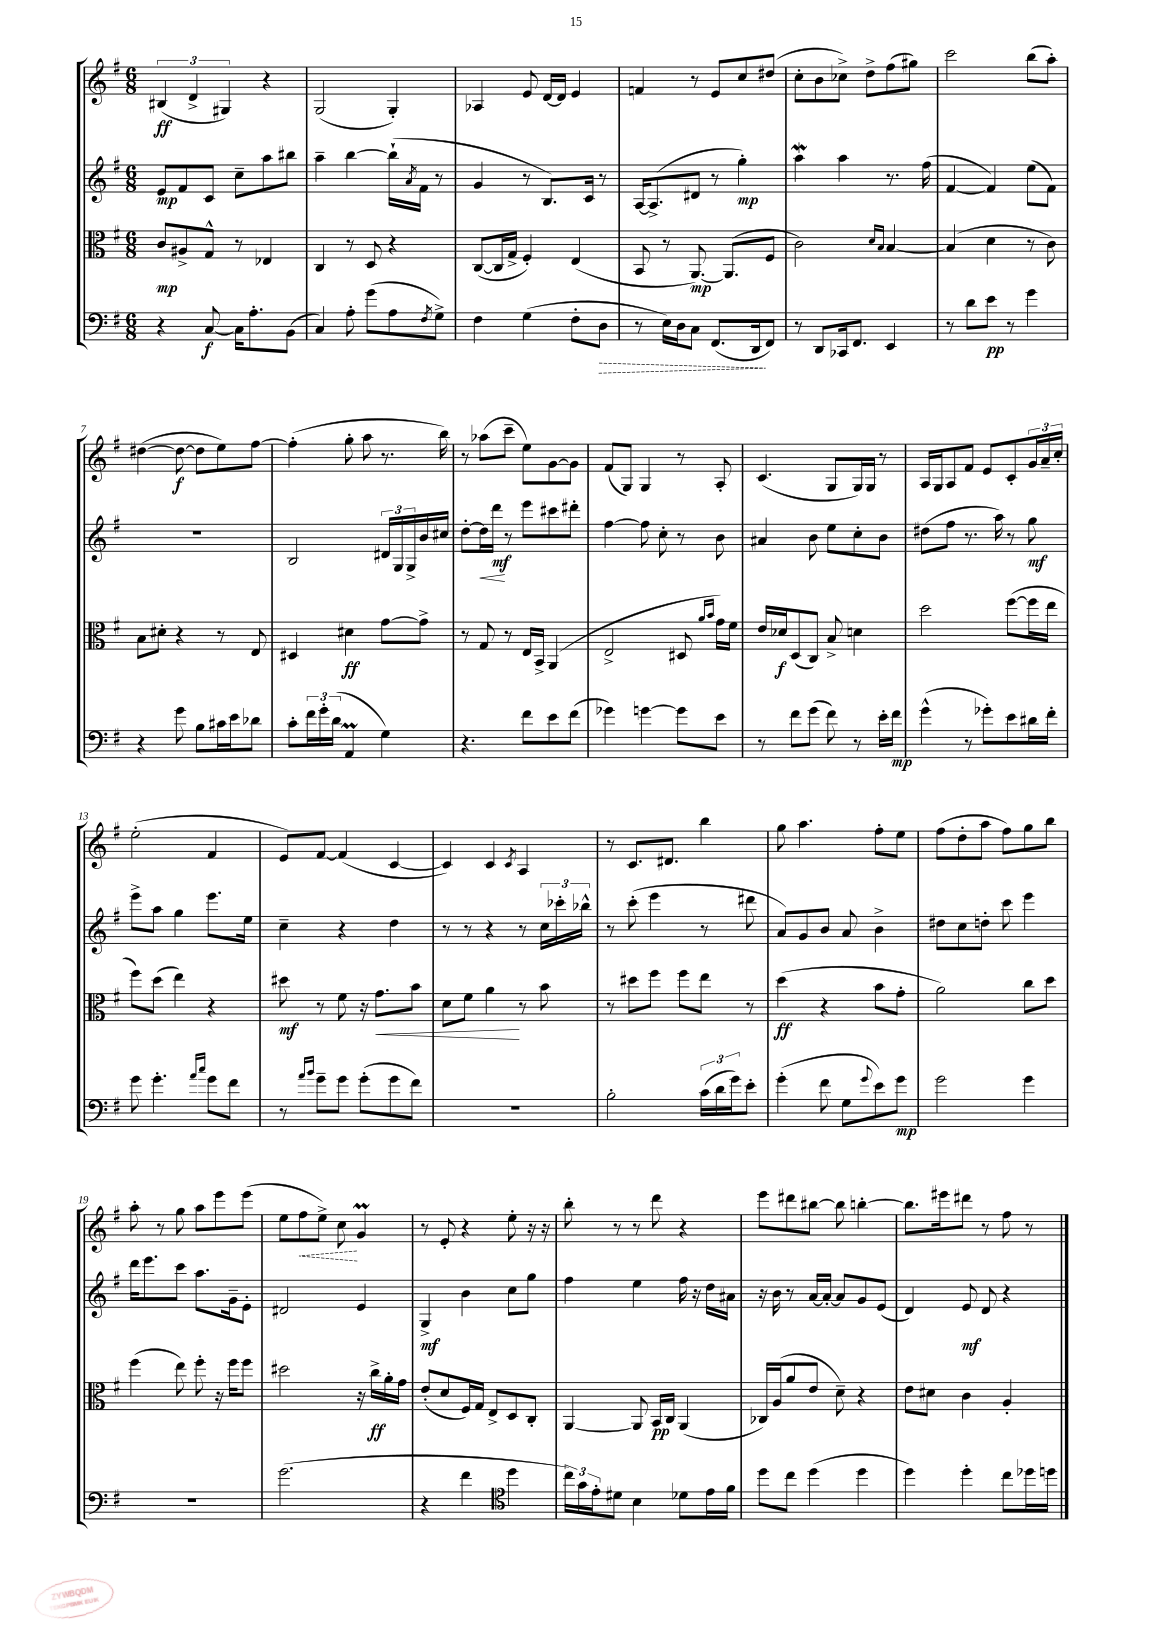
<<
\new StaffGroup <<
\new Staff = "s0" {
    \clef treble \key g \major \numericTimeSignature \time 6/8
    \tuplet 3/2 { bis4\ff( d'4-> gis4) } r4 |
    g2( g4-.) |
    aes4 e'8 d'16~ d'16 e'4 |
    f'4 r8 e'8 c''8 dis''8( |
    c''8-. b'8 ces''8->) d''8-> fis''8( gis''8) |
    c'''2 b''8( a''8-.) |
    dis''4~( dis''8~\f dis''8 e''8) fis''8~ |
    fis''4-.( g''8-. a''8 r8. b''16) |
    r8 aes''8( c'''8-- e''8) g'8~ g'8 |
    fis'8( g8) g4 r8 a8-. |
    c'4.( g8 g16) g16 r8 |
    a16 g16 a8 fis'8 e'8 c'8-. \tuplet 3/2 { g'16 a'16-- c''16-. } |
    e''2-.( fis'4 |
    e'8) fis'8~ fis'4( c'4~ |
    c'4) c'4 \acciaccatura { c'8 } a4 |
    r8 c'8. dis'8. b''4 |
    g''8 a''4. fis''8-. e''8 |
    fis''8( d''8-. a''8 fis''8) g''8 b''8 |
    a''8-. r8 g''8 a''8 e'''8 e'''8( |
    e''8 \once \override Hairpin.style = #'dashed-line fis''8\< e''8->) c''8\! g'4\prall |
    r8 e'8-. r4 e''8-. r16 r16 |
    b''8-. r8 r8 d'''8 r4 |
    e'''8 dis'''8 bis''8~ bis''8 b''4~-. |
    b''8. eis'''16 dis'''8 r8 fis''8 r8 \bar "|." |
}
\new Staff = "s1" {
    \clef treble \key g \major \numericTimeSignature \time 6/8
    e'8\mp fis'8 c'8 c''8-- a''8 bis''8 |
    a''4-- b''4~ b''16-!( \acciaccatura { a'8 } fis'16 r8 |
    g'4 r8 b8.) c'16 r8 |
    a16~ a8.->( dis'8 r8 g''4-.\mp) |
    a''4\mordent a''4 r8. fis''16( |
    fis'4~ fis'4) e''8( fis'8) |
    R2. |
    b2 \tuplet 3/2 { dis'16 g16 g16-> } b'16 cis''16 |
    d''8~-. d''16\< d'''16\mf\! r8 e'''8 cis'''8 dis'''8-. |
    fis''4~ fis''8 c''8-. r8 b'8 |
    ais'4 b'8 e''8 c''8-. b'8 |
    dis''8( fis''8 r8. a''16) r8 g''8\mf |
    e'''8-> a''8 g''4 e'''8. e''16 |
    c''4-- r4 d''4 |
    r8 r8 r4 r8 \tuplet 3/2 { c''16 ces'''16-. bes''16-^ } |
    r8 c'''8-.( e'''4 r8 dis'''8 |
    a'8) g'8 b'8 a'8 b'4-> |
    dis''8 c''8 d''8-. c'''8 e'''4 |
    d'''16 e'''8. c'''8 a''8. g'16-- e'8-. |
    dis'2 e'4 |
    g4->\mf b'4 c''8 g''8 |
    fis''4 e''4 fis''16 r16 d''16 ais'16 |
    r16 b'16 r8 a'16~ a'16~-. a'8 g'8 e'8( |
    d'4) e'8\mf d'8 r4 \bar "|." |
}
\new Staff = "s2" {
    \clef alto \key g \major \numericTimeSignature \time 6/8
    c'8\mp ais8-> g8-^ r8 ees4 |
    c4 r8 d8 r4 |
    c8~( c16 g16-> fis4-.) e4( |
    b,8 r8 a,8.~\mp) a,8.( fis8 |
    c'2) \grace { d'16 b16 } b4~ |
    b4( d'4 r8 c'8) |
    b8 dis'8-. r4 r8 e8 |
    dis4 dis'4\ff g'8~ g'8-> |
    r8 g8 r8 e16 b,16-> a,4( |
    e2-> dis8 \grace { a'16 b'16 } g'16) fis'16 |
    e'16 des'16\f d8( c8) b8-> d'4 |
    d''2 fis''8~( fis''16 e''16 |
    fis''8) d''8( e''4) r4 |
    dis''8\mf r8 fis'8 r16 g'8.\< b'8 |
    d'8 fis'8 a'4\! r8 b'8 |
    r8 dis''8 fis''8 fis''8 e''8 r8 |
    d''4\ff( r4 b'8 g'8-. |
    a'2) c''8 d''8 |
    fis''4( e''8) fis''8-. r16 fis''16 fis''8 |
    dis''2 r16 c''16->\ff a'16-. g'16 |
    e'8-.( d'8 fis16) g16 e8-> d8 c8-. |
    a,4~ a,8 b,16\pp c16 a,4( |
    ces16) a16( a'8 e'8 d'8--) r4 |
    e'8 dis'8 c'4 a4-. \bar "|." |
}
\new Staff = "s3" {
    \clef bass \key g \major \numericTimeSignature \time 6/8
    r4 c8~\f c16 a8.-. b,8( |
    c4) a8-. g'8( a8 \acciaccatura { fis8 } g8->) |
    fis4 g4( fis8-. \once \override Hairpin.style = #'dashed-line d8\> |
    r8 e16) d16 c8 fis,8.( d,16\! fis,8) |
    r8 d,8 ces,16 fis,8. e,4 |
    r8 d'8 e'8\pp r8 g'4 |
    r4 g'8 b8 cis'16 e'16 des'8 |
    c'8-. \tuplet 3/2 { fis'16 g'16-. d'16( } a,4\prall g4) |
    r4. fis'8 e'8 fis'8( |
    ges'4) g'4~ g'8 e'8 |
    r8 fis'8 g'8( fis'8) r8 e'16-. fis'16\mp |
    g'4-^( r8 ges'8-.) e'8 dis'16 fis'16-. |
    g'8 g'4.-. \grace { a'16 c''16 } g'8 fis'8 |
    r8 \grace { a'16 b'16 } g'8-- g'8 g'8-.( g'8 fis'8) |
    r2. |
    b2-. \tuplet 3/2 { c'16( d'16 g'16) } e'8-. |
    g'4-.( fis'8 g8 \appoggiatura { g'8 } e'8) g'8\mp |
    g'2 g'4 |
    R2. |
    g'2.( |
    r4 fis'4 \clef tenor d''4 |
    \tuplet 3/2 { c''16) g'16 e'16-. } dis'8 b4 des'8 e'16 fis'16 |
    d''8 c''8 d''4( d''4 |
    d''4) d''4-. c''8 des''16 d''16 \bar "|." |
}
>>
>>
